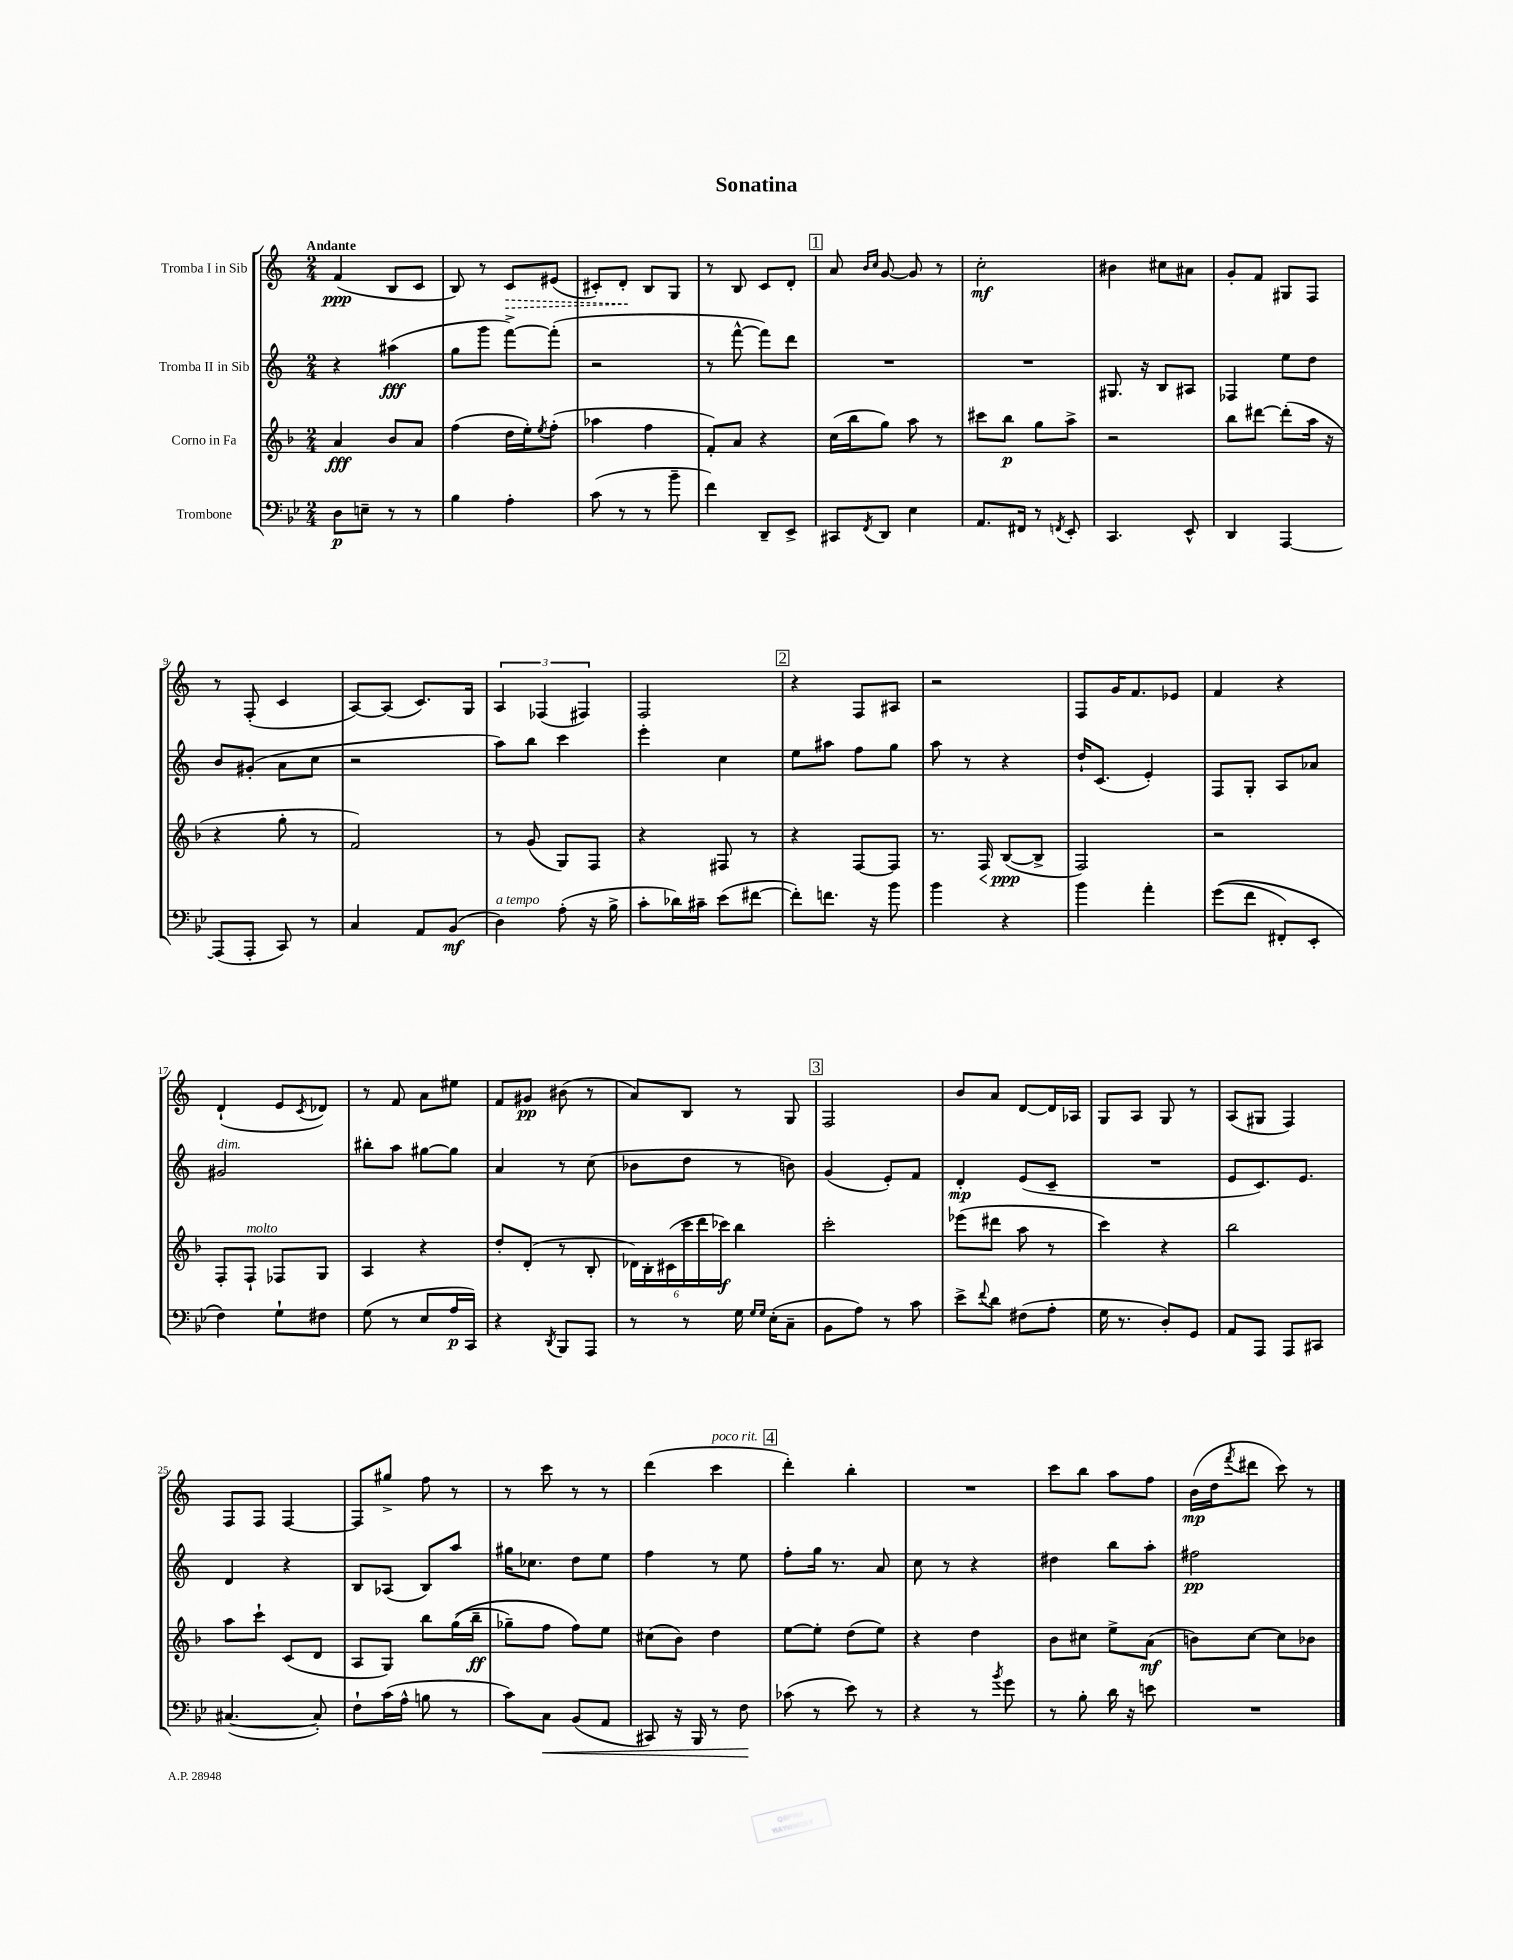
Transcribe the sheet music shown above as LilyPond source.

\header { title = "Sonatina" }
<<
\new StaffGroup <<
\new Staff = "s0" \with { instrumentName = "Tromba I in Sib" } {
    \clef treble \key c \major \numericTimeSignature \time 2/4 \tempo "Andante"
    f'4\ppp( b8 c'8 |
    b8) r8 \once \override Hairpin.style = #'dashed-line c'8\> eis'8( |
    cis'8-.) d'8-.\! b8 g8 |
    r8 b8 c'8 d'8-. |
    \mark \markup { \box "1" } a'8 \grace { b'16 c''16 } g'8~ g'8 r8 |
    c''2-.\mf |
    bis'4 cis''8 ais'8 |
    g'8-. f'8 gis8 f8 |
    r8 f8-.( c'4 |
    a8~) a8( c'8.) g16 |
    \tuplet 3/2 { a4 fes4( fis4) } |
    f2 |
    \mark \markup { \box "2" } r4 f8 ais8 |
    r2 |
    f8 g'16 f'8. ees'8 |
    f'4 r4 |
    d'4-!( e'8 \acciaccatura { c'8 } des'8) |
    r8 f'8 a'8 eis''8 |
    f'8 gis'8\pp bis'8( r8 |
    a'8) b8 r8 g8 |
    \mark \markup { \box "3" } f2 |
    b'8 a'8 d'8~ d'16 aes16 |
    g8 a8 g8 r8 |
    a8( gis8 f4) |
    f8 f8 f4~ |
    f8 gis''8-> f''8 r8 |
    r8 c'''8 r8 r8 |
    d'''4( c'''4^\markup { \italic "poco rit." } |
    \mark \markup { \box "4" } d'''4-.) b''4-. |
    R2 |
    c'''8 b''8 a''8 f''8 |
    b'16\mp( d''16 \acciaccatura { f'''8 } dis'''8 c'''8) r8 \bar "|." |
}
\new Staff = "s1" \with { instrumentName = "Tromba II in Sib" } {
    \clef treble \key c \major \numericTimeSignature \time 2/4
    r4 ais''4\fff( |
    g''8 g'''8 f'''8~->) f'''8-.( |
    r2 |
    r8 f'''8~-^ f'''8) d'''8 |
    \mark \markup { \box "1" } R2 |
    R2 |
    gis8. r16 b8 ais8 |
    fes4 e''8 d''8 |
    b'8 gis'8-.( a'8 c''8 |
    r2 |
    a''8) b''8 c'''4 |
    e'''4-. c''4 |
    \mark \markup { \box "2" } e''8 ais''8 f''8 g''8 |
    a''8 r8 r4 |
    d''16-! c'8.( e'4-.) |
    f8 g8-. a8 aes'8 |
    gis'2^\markup { \italic "dim." } |
    bis''8-. a''8 gis''8~ gis''8 |
    a'4 r8 c''8( |
    bes'8 d''8 r8 b'8) |
    \mark \markup { \box "3" } g'4( e'8-.) f'8 |
    d'4-.\mp e'8( c'8-- |
    R2 |
    e'8 c'8.) e'8. |
    d'4 r4 |
    b8 aes8( b8) a''8 |
    gis''16 ces''8. d''8 e''8 |
    f''4 r8 e''8 |
    \mark \markup { \box "4" } f''8-. g''16 r8. a'8 |
    c''8 r8 r4 |
    dis''4 b''8 a''8-. |
    fis''2\pp \bar "|." |
}
\new Staff = "s2" \with { instrumentName = "Corno in Fa" } {
    \clef treble \key f \major \numericTimeSignature \time 2/4
    a'4\fff bes'8 a'8 |
    f''4( d''16 e''16-.) \acciaccatura { e''8 } f''8-.( |
    aes''4 f''4 |
    f'8-.) a'8 r4 |
    \mark \markup { \box "1" } c''16( bes''16 g''8) a''8 r8 |
    cis'''8 bes''8\p g''8 a''8-> |
    r2 |
    bes''8 dis'''8~ dis'''8-.( a''16 r16 |
    r4 g''8-. r8 |
    f'2) |
    r8 g'8( g8) f8 |
    r4 fis8 r8 |
    \mark \markup { \box "2" } r4 f8~ f8 |
    r8. f16\< bes8~\ppp\!( bes8-> |
    f2) |
    r2 |
    f8-. f8-!^\markup { \italic "molto" } fes8 g8 |
    a4 r4 |
    d''8-. d'8-.( r8 bes8-. |
    \tuplet 6/4 { des'16) bes16-. cis'16( c'''16 d'''16 ces'''16\f) } bes''4 |
    \mark \markup { \box "3" } c'''2-. |
    ees'''8( dis'''8 a''8 r8 |
    c'''4) r4 |
    bes''2 |
    a''8 c'''8-! c'8( d'8 |
    a8 g8) bes''8 g''16(\( bes''16--\ff |
    ges''8--) f''8 f''8\) e''8 |
    cis''8( bes'8) d''4 |
    \mark \markup { \box "4" } e''8~ e''8-. d''8( e''8) |
    r4 d''4 |
    bes'8 cis''8 e''8-> a'8\mf( |
    b'8) c''8~ c''8 bes'8 \bar "|." |
}
\new Staff = "s3" \with { instrumentName = "Trombone" } {
    \clef bass \key bes \major \numericTimeSignature \time 2/4
    d8\p e8-- r8 r8 |
    bes4 a4-. |
    c'8( r8 r8 bes'8-- |
    f'4) d,8-- ees,8-> |
    \mark \markup { \box "1" } cis,8 \acciaccatura { f,8 } d,8 ees4 |
    a,8. fis,16 r8 \acciaccatura { f,8 } ees,8-. |
    c,4. ees,8-^ |
    d,4 a,,4~ |
    a,,8( a,,8-. c,8) r8 |
    c4 a,8 bes,8\mf( |
    d4^\markup { \italic "a tempo" }) a8-.( r16 bes16-> |
    c'8-. des'16) cis'16-- ees'8( fis'8~ |
    \mark \markup { \box "2" } fis'8-.) f'8. r16 bes'8 |
    bes'4 r4 |
    bes'4 a'4-. |
    g'8(\( f'8 fis,8-.) ees,8-. |
    f4\) g8-! fis8 |
    g8( r8 ees8 a16\p c,16) |
    r4 \acciaccatura { d,8 } bes,,8 a,,8 |
    r8 r8 g16 \grace { g16 g16 } ees16-.( c8-- |
    \mark \markup { \box "3" } bes,8 a8) r8 c'8 |
    ees'8-> \appoggiatura { f'8 } d'8 fis8( a8-. |
    g16 r8. d8-.) g,8 |
    a,8 a,,8 a,,8 cis,8 |
    cis4.~( cis8-.) |
    f8-! c'16( a16-^ b8 r8 |
    c'8) c8\< bes,8( a,8 |
    cis,8) r16 bes,,16 r8 f8\! |
    \mark \markup { \box "4" } ces'8( r8 ees'8) r8 |
    r4 r8 \acciaccatura { bes'8 } g'8 |
    r8 bes8-. d'16 r16 e'8 |
    R2 \bar "|." |
}
>>
>>
